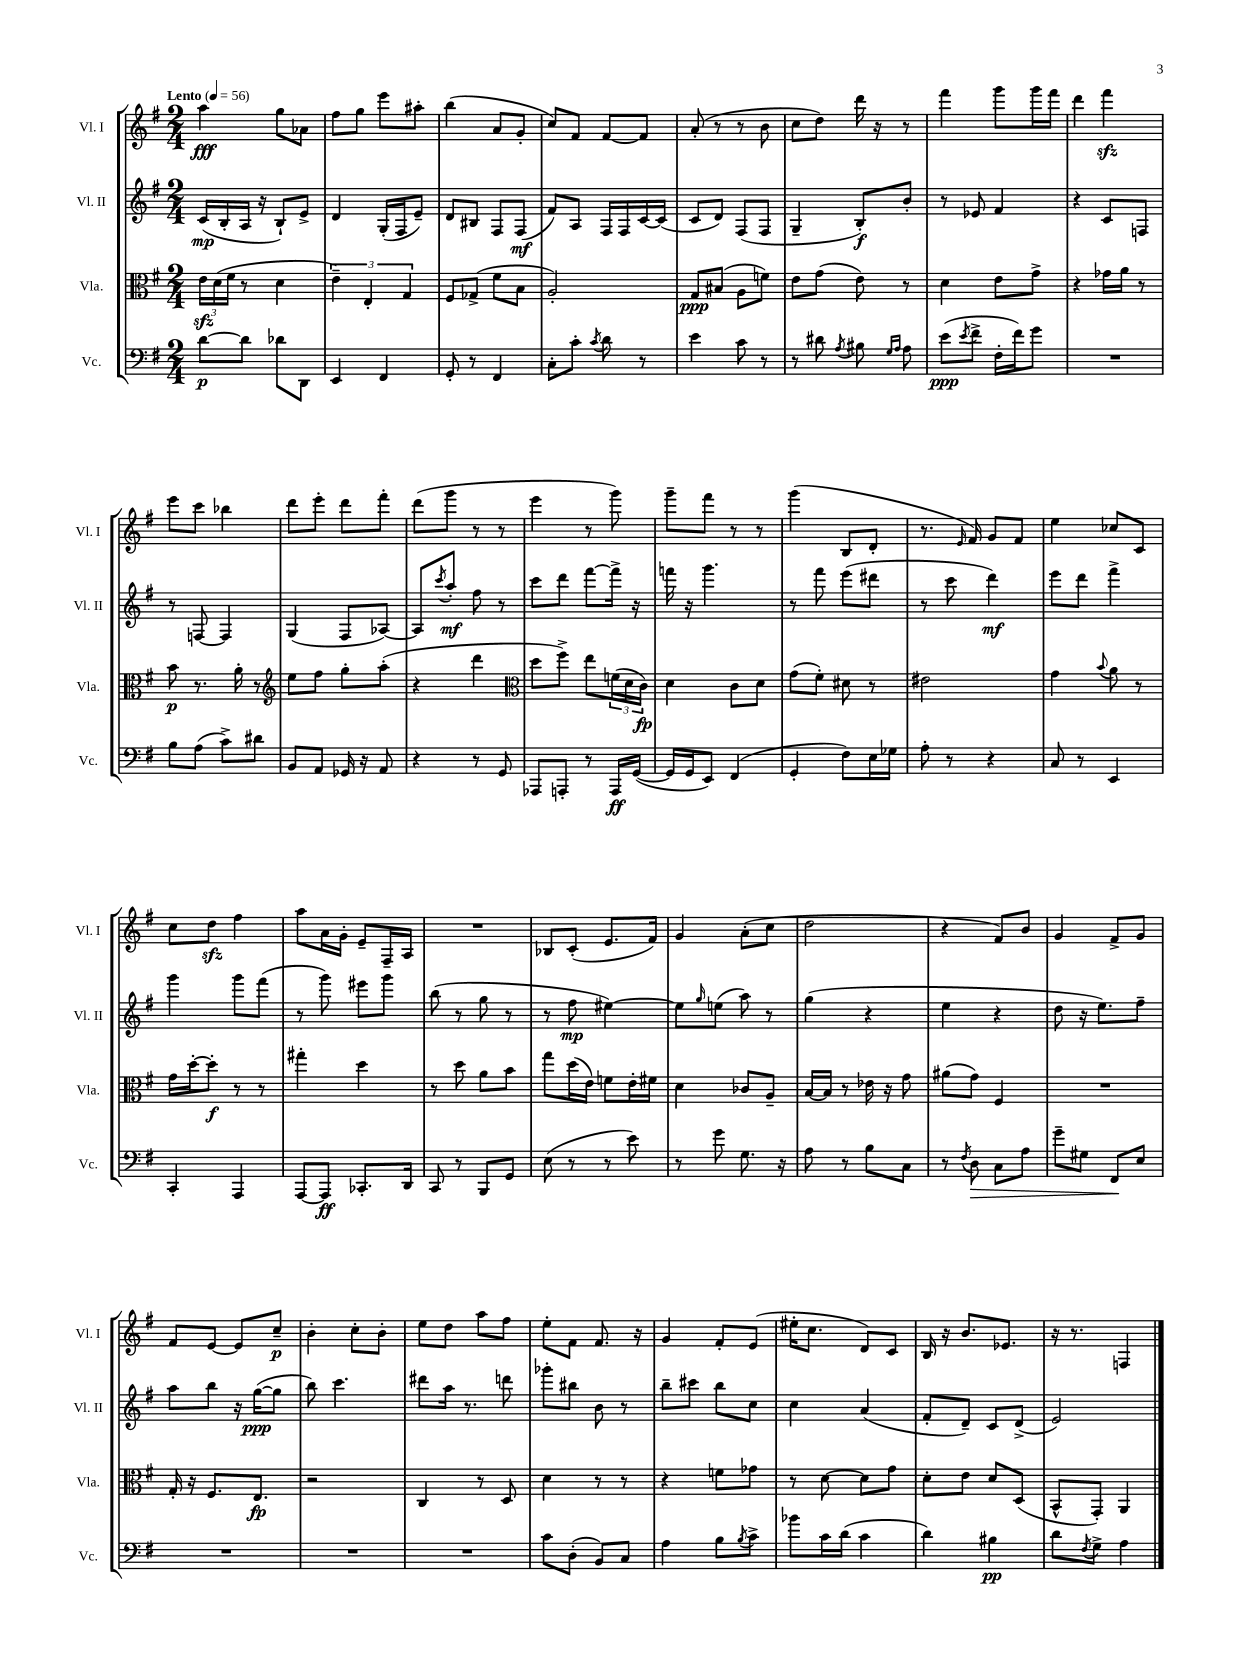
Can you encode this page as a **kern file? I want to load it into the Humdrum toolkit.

**kern	**kern	**kern	**kern
*staff4	*staff3	*staff2	*staff1
*clefF4	*clefC3	*clefG2	*clefG2
*k[f#]	*k[f#]	*k[f#]	*k[f#]
*M2/4	*M2/4	*M2/4	*M2/4
*MM56	*MM56	*MM56	*MM56
[8d	24e	(16c	4aa
.	(24d	.	.
.	.	16B'	.
.	24f#	.	.
8d]	8r	16A	.
.	.	16r	.
8d-	4d	8B`)	8gg
8DD	.	8e^	8a-
=	=	=	=
4EE	6e~)	4d	8ff#
.	.	.	8gg
.	6E'	.	.
4FF#	.	(16G'	8eee
.	.	16F#	.
.	6G	.	.
.	.	8e~)	8aa#'
=	=	=	=
8GG'	8F#	8d	(4bb
8r	(8G-^	8B#	.
4FF#	8f#	8F#	8a
.	8B	(8F#	8g'
=	=	=	=
8C'	2A')	8f#)	8cc)
8c'	.	8A	8f#
8qc	.	.	.
8d	.	16F#	[8f#
.	.	16F#	.
8r	.	[16c	8f#]
.	.	(16c]	.
=	=	=	=
4e	8G	8c	(8a'
.	(8B#	8d)	8r
8c	8A	(8F#	8r
8r	8f)	8F#	8b
=	=	=	=
8r	8e	4G~	8cc
8d#	(8g	.	8dd)
8qA	.	.	.
8B#	8e)	8B')	16ddd
.	.	.	16r
16qqG	.	.	.
16qqA	.	.	.
8A	8r	8b'	8r
=	=	=	=
(8e	4d	8r	4fff#
8qe	.	.	.
8f#^	.	8e-	.
16F#'	8e	4f#	8ggg
16f#)	.	.	.
8g	8g^	.	16ggg
.	.	.	16fff#
=	=	=	=
2r	4r	4r	4ddd
.	16g-	8c	4fff#
.	16a	.	.
.	8r	8F	.
=	=	=	=
8B	8b	8r	8eee
(8A	8.r	[8F	8ccc
8c^)	.	4F]	4bb-
.	16a'	.	.
8d#	8r	.	.
=	=	=	=
*	*clefG2	*	*
8BB	8ee	(4G	8ddd
8AA	8ff#	.	8eee'
16GG-	8gg'	8F#	8ddd
16r	.	.	.
8AA	(8aa'	[8A-)	8fff#'
=	=	=	=
4r	4r	8A-]	(8ddd
.	.	8qccc	.
.	.	8aa'	8ggg
8r	4ddd	8ff#	8r
8GG	.	8r	8r
=	=	=	=
*	*clefC3	*	*
8AAA-	8dd	8ccc	4eee
8AAA'	8ff#^)	8ddd	.
8r	8ee	[8fff#	8r
16AAA	(24f	16fff#^]	8ggg)
.	24d	.	.
([16GG	.	16r	.
.	24c)	.	.
=	=	=	=
16GG]	4d	16fff	8ggg~
16GG	.	16r	.
8EE)	.	4.ggg	8fff#
(4FF#	8c	.	8r
.	8d	.	8r
=	=	=	=
4GG'	(8g	8r	(4ggg
.	8f#')	8fff#	.
8F#)	8d#	(8eee	8B
16E	8r	8ddd#	8d'
16G-	.	.	.
=	=	=	=
8A'	2e#	8r	8.r
8r	.	8ccc	.
.	.	.	16qqe
.	.	.	16f#)
4r	.	4ddd)	8g
.	.	.	8f#
=	=	=	=
8C	4g	8eee	4ee
8r	.	8ddd	.
.	8qqb	.	.
4EE	8a	4fff#^	8cc-
.	8r	.	8c
=	=	=	=
4CC'	16g	4ggg	8cc
.	[16dd'	.	.
.	8dd']	.	8dd
4AAA	8r	8ggg	4ff#
.	8r	(8fff#	.
=	=	=	=
[8AAA	4gg#'	8r	8aa
8AAA]	.	8ggg)	16a
.	.	.	16g'
8.CC-'	4dd	8eee#	8e~
.	.	8ggg	16F#~
16DD	.	.	16A
=	=	=	=
8CC	8r	(8bb	2r
8r	8dd	8r	.
8BBB	8a	8gg	.
8GG	8b	8r	.
=	=	=	=
(8E	8gg	8r	8B-
8r	(16dd	8ff#	(8c'
.	16e)	.	.
8r	8f	[4ee#)	8.e
8e)	16e'	.	.
.	16f#	.	16f#)
=	=	=	=
8r	4d	8ee#]	4g
.	.	16qqgg	.
8g	.	(8ee	.
8.G	8c-	8aa)	(8a'
.	8A~	8r	8cc
16r	.	.	.
=	=	=	=
8A	[16B	(4gg	2dd
.	16B]	.	.
8r	8r	.	.
8B	16e-	4r	.
.	16r	.	.
8C	8g	.	.
=	=	=	=
8r	(8a#	4ee	4r
8qF#	.	.	.
8D	8g)	.	.
8C	4F#	4r	8f#)
8A	.	.	8b
=	=	=	=
8g~	2r	8dd	4g
8G#	.	16r	.
.	.	8.ee)	.
8FF#	.	.	8f#^
8E	.	8ff#~	8g
=	=	=	=
2r	16G'	8aa	8f#
.	16r	.	.
.	8.F#	8bb	[8e
.	.	16r	8e]
.	8.E	([16gg	.
.	.	8gg]	8cc~
=	=	=	=
2r	2r	8bb)	4b'
.	.	4.ccc	.
.	.	.	8cc'
.	.	.	8b'
=	=	=	=
2r	4C	8ddd#	8ee
.	.	16aa	8dd
.	.	8.r	.
.	8r	.	8aa
.	8D	8ddd	8ff#
=	=	=	=
8c	4d	8ggg-'	8ee'
(8D'	.	8bb#	8f#
8BB)	8r	8b	8.f#
8C	8r	8r	.
.	.	.	16r
=	=	=	=
4A	4r	8bb~	4g
.	.	8ccc#	.
8B	8f	8bb	8f#'
8qB	.	.	.
8c^	8g-	8cc	(8e
=	=	=	=
8b-	8r	4cc	16ee#'
.	.	.	8.cc
16c	[8d	.	.
(16d	.	.	.
4c	8d]	(4a	8d)
.	8g	.	8c
=	=	=	=
4d)	8d'	8f#'	16B
.	.	.	16r
.	8e	8d~)	8.b
4B#	8d	8c	.
.	.	.	8.e-
.	(8D	(8d^	.
=	=	=	=
8d	8BB^^	2e)	16r
.	.	.	8.r
8qF#	.	.	.
8G^	8GG')	.	.
4A	4AA	.	4F
==	==	==	==
*-	*-	*-	*-
